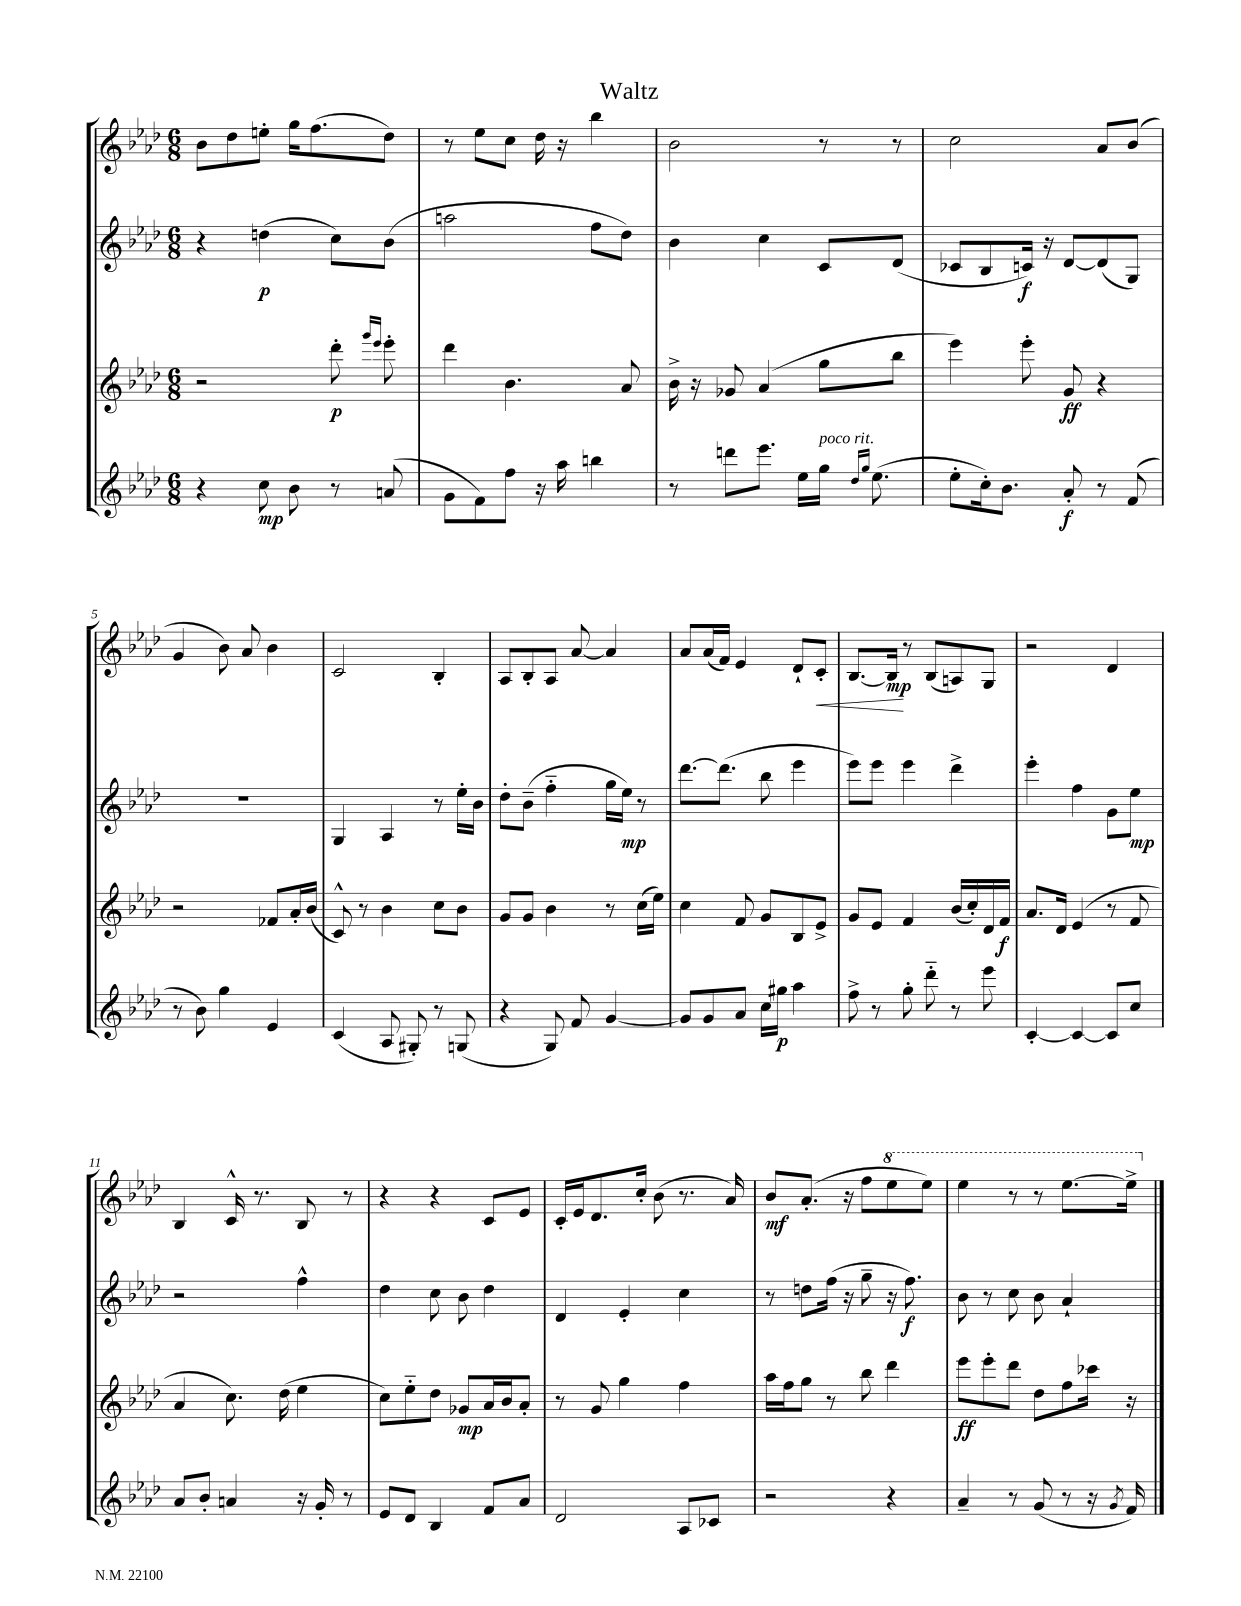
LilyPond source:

\header { title = "Waltz" }
<<
\new StaffGroup <<
\new Staff = "s0" {
    \clef treble \key aes \major \numericTimeSignature \time 6/8
    \autoBeamOff bes'8[ des''8 e''8]-. g''16[ f''8.( des''8]) |
    r8 ees''8[ c''8] des''16 r16 bes''4 |
    bes'2 r8 r8 |
    c''2 aes'8[ bes'8]( |
    g'4 bes'8) aes'8 bes'4 |
    c'2 bes4-. |
    aes8[ bes8-. aes8] aes'8~ aes'4 |
    aes'8[ aes'16( f'16]) ees'4 des'8[-! c'8]-.\< |
    bes8.[~ bes16]\mp\! r8 bes8[( a8) g8] |
    r2 des'4 |
    bes4 c'16-^ r8. bes8 r8 |
    r4 r4 c'8[ ees'8] |
    c'16[-. ees'16 des'8. c''16]-. bes'8( r8. aes'16) |
    bes'8[\mf aes'8.]-.( r16 f''8[ \ottava #1 ees'''8 ees'''8]) |
    ees'''4 r8 r8 ees'''8.[~ ees'''16]-> \ottava #0 \bar "|." |
}
\new Staff = "s1" {
    \clef treble \key aes \major \numericTimeSignature \time 6/8
    \autoBeamOff r4 d''4\p( c''8[) bes'8]( |
    a''2 f''8[ des''8]) |
    bes'4 c''4 c'8[ des'8]( |
    ces'8[ bes8 c'16]\f) r16 des'8[~ des'8( g8]) |
    R2. |
    g4 aes4 r8 ees''16[-. bes'16] |
    des''8[-. bes'8]--( f''4-_ g''16[ ees''16]\mp) r8 |
    des'''8.[~ des'''8.]( bes''8 ees'''4 |
    ees'''8[) ees'''8] ees'''4 des'''4-> |
    ees'''4-. f''4 g'8[ ees''8]\mp |
    r2 f''4-^ |
    des''4 c''8 bes'8 des''4 |
    des'4 ees'4-. c''4 |
    r8 d''8[ f''16]( r16 g''8-- r16 f''8.\f) |
    bes'8 r8 c''8 bes'8 aes'4-! \bar "|." |
}
\new Staff = "s2" {
    \clef treble \key aes \major \numericTimeSignature \time 6/8
    \autoBeamOff r2 des'''8-.\p \grace { g'''16[ ees'''16] } ees'''8-. |
    des'''4 bes'4. aes'8 |
    bes'16-> r16 ges'8 aes'4( g''8[ bes''8] |
    ees'''4) ees'''8-. g'8\ff r4 |
    r2 fes'8[ aes'16-. bes'16]( |
    c'8-^) r8 bes'4 c''8[ bes'8] |
    g'8[ g'8] bes'4 r8 c''16[( ees''16]) |
    c''4 f'8 g'8[ bes8 ees'8]-> |
    g'8[ ees'8] f'4 bes'16[( c''16-.) des'16 f'16]\f |
    aes'8.[ des'16] ees'4( r8 f'8 |
    aes'4 c''8.) des''16( ees''4 |
    c''8[) ees''8-_ des''8] ges'8[\mp aes'16 bes'16 aes'8]-. |
    r8 g'8 g''4 f''4 |
    aes''16[ f''16 g''8] r8 bes''8 des'''4 |
    ees'''8[\ff ees'''8-. des'''8] des''8[ f''8 ces'''16] r16 \bar "|." |
}
\new Staff = "s3" {
    \clef treble \key aes \major \numericTimeSignature \time 6/8
    \autoBeamOff r4 c''8\mp bes'8 r8 a'8( |
    g'8[ f'8) f''8] r16 aes''16 b''4 |
    r8 d'''8[ ees'''8.] ees''16[ g''16]^\markup { \italic "poco rit." } \grace { des''16[ g''16] } ees''8.( |
    ees''8[-. c''16-.) bes'8.] aes'8-.\f r8 f'8( |
    r8 bes'8) g''4 ees'4 |
    c'4( aes8 gis8-.) r8 g8( |
    r4 g8) f'8 g'4~ |
    g'8[ g'8 aes'8] c''16[ gis''16]\p aes''4 |
    f''8-> r8 g''8-. des'''8-_ r8 ees'''8 |
    c'4~-. c'4~ c'8[ c''8] |
    aes'8[ bes'8]-. a'4 r16 g'16-. r8 |
    ees'8[ des'8] bes4 f'8[ aes'8] |
    des'2 aes8[ ces'8] |
    r2 r4 |
    aes'4-- r8 g'8( r8 r16 \acciaccatura { g'8 } f'16) \bar "|." |
}
>>
>>
